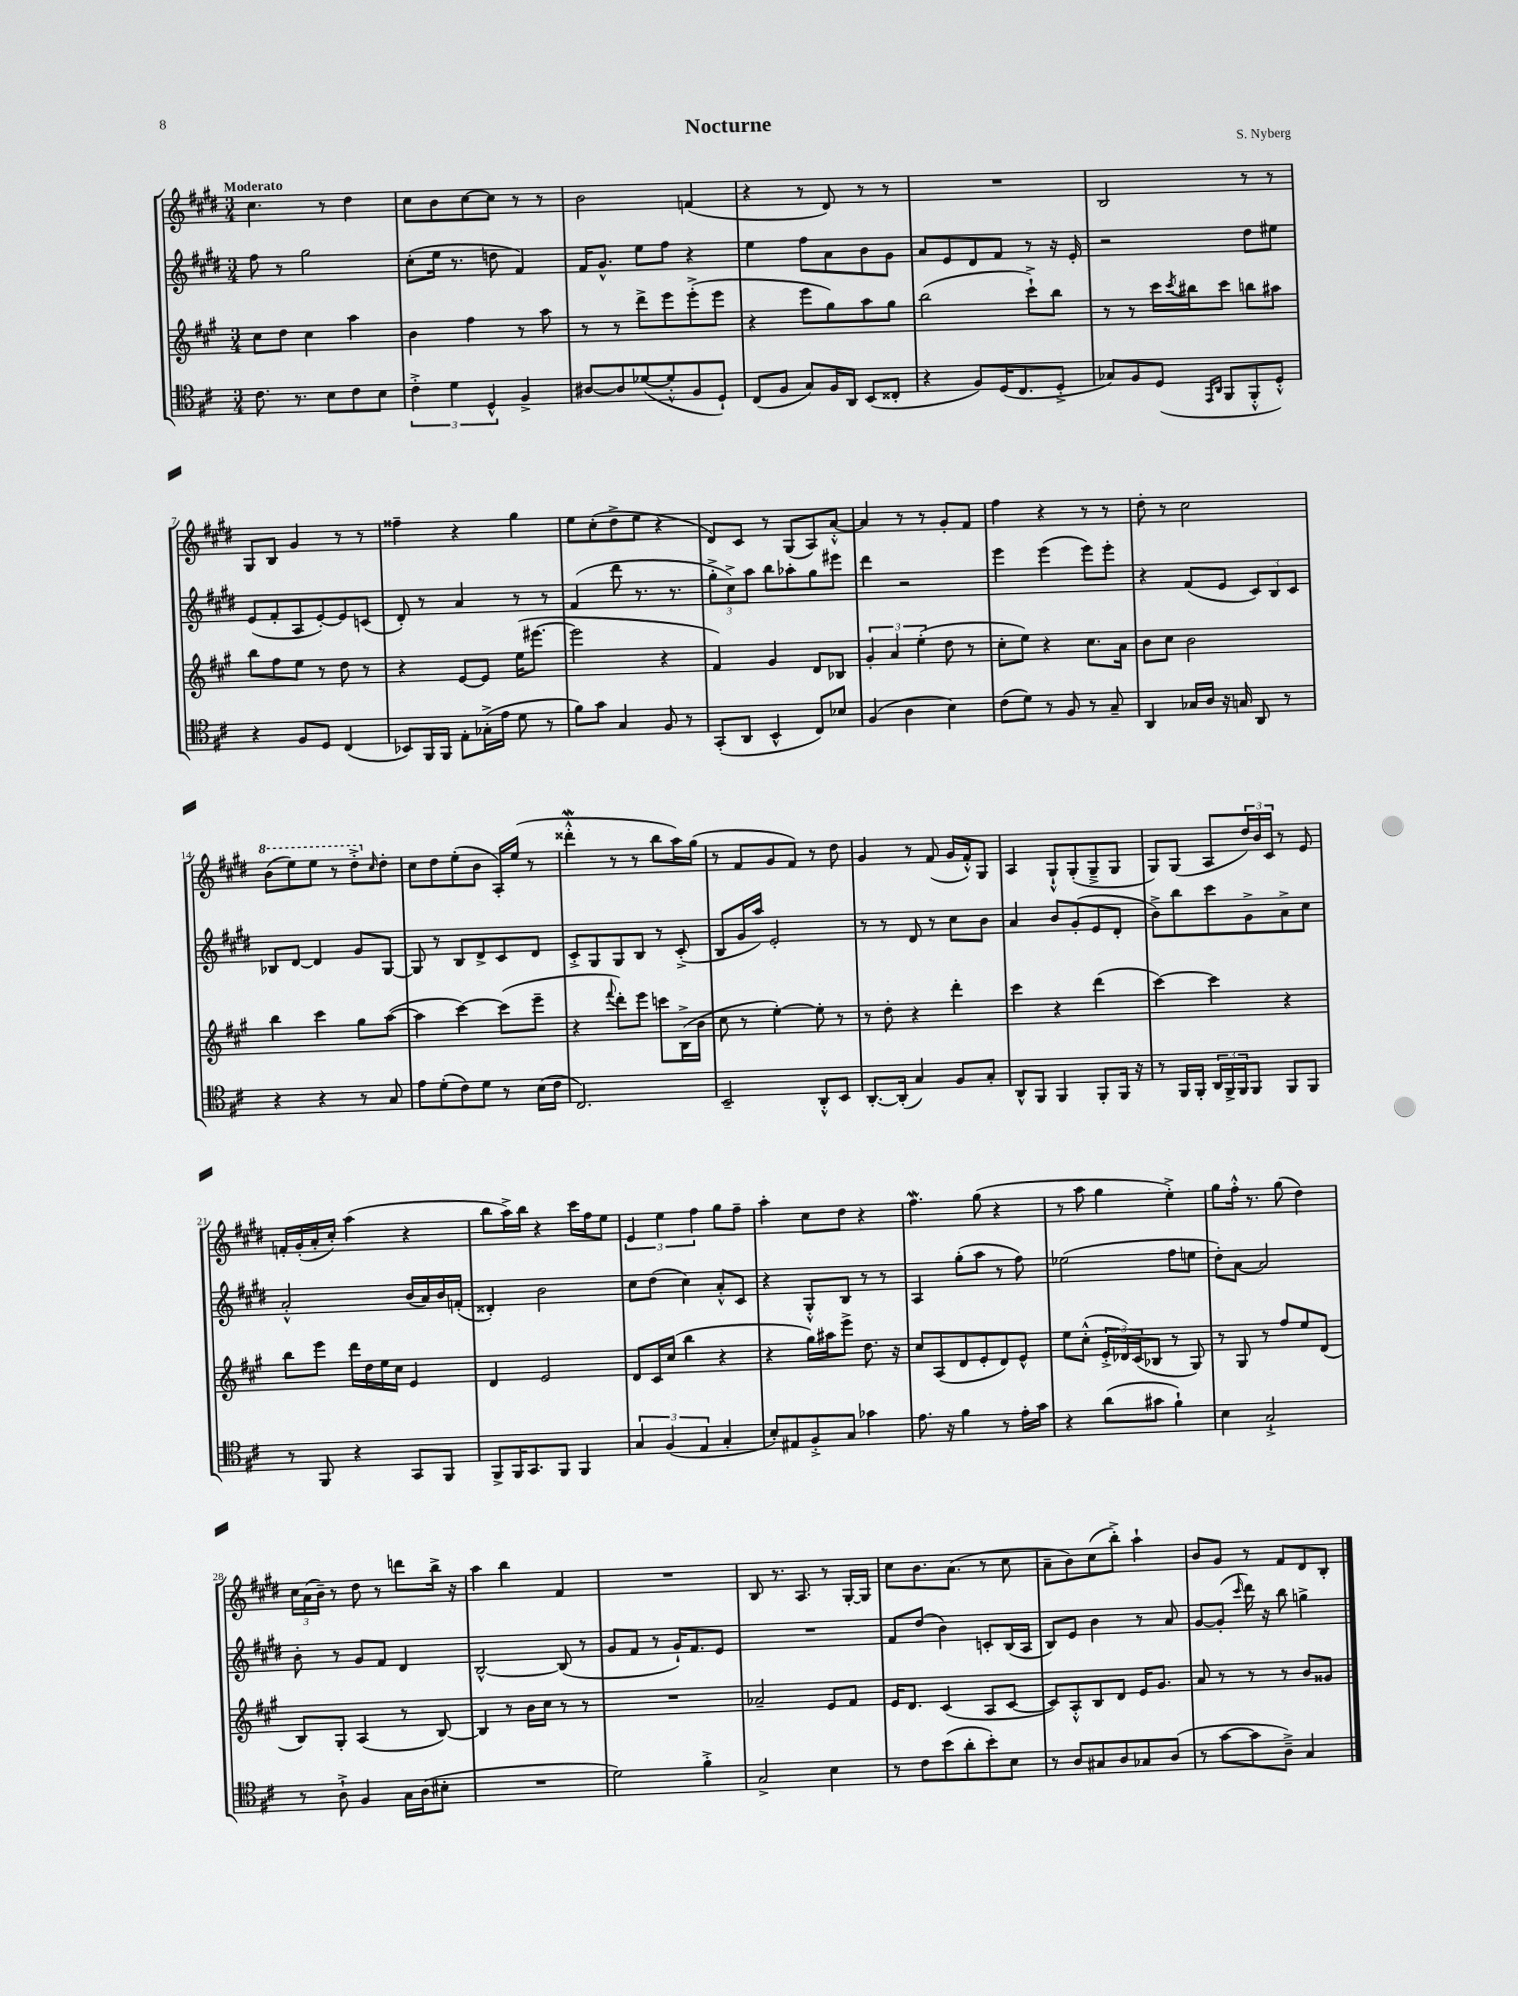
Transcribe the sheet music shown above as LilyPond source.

\header { title = "Nocturne" composer = "S. Nyberg" }
<<
\new StaffGroup <<
\new Staff = "s0" {
    \clef treble \key e \major \numericTimeSignature \time 3/4 \tempo "Moderato"
    cis''4. r8 dis''4 |
    cis''8 b'8 cis''8~ cis''8 r8 r8 |
    b'2 f'4( |
    r4 r8 dis'8) r8 r8 |
    R2. |
    b2 r8 r8 |
    gis8 b8 gis'4 r8 r8 |
    fisis''4-- r4 gis''4 |
    e''8 cis''8-.( dis''8-> e''8 r4 |
    dis'8) cis'8 r8 gis8( a8) a'8~-.-^ |
    a'4 r8 r8 gis'8-. fis'8 |
    fis''4 r4 r8 r8 |
    dis''8-. r8 cis''2 |
    \ottava #1 b''8( e'''8) e'''8 r8 dis'''8-.-> \ottava #0 \grace { cis''16 } dis''8-. |
    cis''8 dis''8 e''8-.( b'8 a16-.) e''16( r8 |
    disis'''4-.-^\mordent r8 r8 b''8 a''16) gis''16( |
    r8 fis'8 gis'8 fis'8) r8 dis''8 |
    gis'4 r8 fis'8( gis'16 fis'16-.-^) gis8 |
    a4 gis8-!-^ gis8-.( gis8---> gis8 |
    gis8) gis8( a8 \tuplet 3/2 { dis''16) b'16 cis'16 } r8 e'8 |
    f'16-. gis'16-.( a'16-. cis''16-.) a''4( r4 |
    b''8 a''16->) b''16 r4 cis'''16 fis''16 e''8 |
    \tuplet 3/2 { e'4 e''4 fis''4 } gis''8 fis''8-- |
    a''4-. cis''8 dis''8 r4 |
    fis''4.\mordent gis''8( r4 |
    r8 a''8 gis''4 e''4-.->) |
    gis''8 fis''16-.-^ r8. gis''8( dis''4) |
    \tuplet 3/2 { cis''16 a'16( b'16--) } r8 dis''8 r8 d'''8 b''16-> r16 |
    a''4 b''4 fis'4 |
    R2. |
    b8 r8. a8. r8 gis16~-. gis16 |
    cis''8 b'8. a'8.( r8 cis''8 |
    a'8-- b'8) cis''8( b''8-.->) a''4-! |
    b'8 gis'8 r8 fis'8 dis'8 b8-. \bar "|." |
}
\new Staff = "s1" {
    \clef treble \key e \major \numericTimeSignature \time 3/4
    fis''8 r8 gis''2 |
    cis''8-.( e''16 r8. d''8 fis'4) |
    fis'16 gis'8.-^ e''8 fis''8 r4 |
    e''4 fis''8 a'8 b'8 gis'8 |
    a'8 e'8 dis'8 fis'8 r8 r16 e'16-. |
    r2 dis''8 eis''8 |
    e'8( fis'8-. a8 e'8~-.) e'8 c'8( |
    dis'8-.) r8 a'4 r8 r8 |
    fis'4( dis'''8 r8. r8. |
    \tuplet 3/2 { gis''8-.-> cis''8->) a''8 } b''8 aes''8-. gis''8 eis'''8 |
    dis'''4 r2 |
    e'''4 e'''4( e'''8) e'''8-. |
    r4 fis'8( e'8 \tuplet 3/2 { cis'8) b8 cis'8 } |
    bes8 dis'8~ dis'4 gis'8 gis8~ |
    gis8 r8 b8 dis'8-> cis'8 dis'8 |
    cis'8-.-> gis8 gis8 b8 r8 cis'8-.->( |
    b8 gis'16 a''16) e'2-. |
    r8 r8 dis'8 r8 cis''8 b'8 |
    a'4 b'8 gis'8-.( e'8 dis'8-. |
    b'8->) b''8 cis'''8 gis'8-> a'8-> cis''8 |
    a'2-.-^ b'16( a'16) b'16 f'16-.( |
    disis'4-.) b'2 |
    cis''8 dis''8( cis''4) a'8-.-^ cis'8 |
    r4 gis8-.-^ b8 r8 r8 |
    a4 gis''8-.( a''8 r8 fis''8) |
    ees''2( fis''8 e''8 |
    dis''8-.) a'8~ a'2 |
    b'8-. r8 gis'8 fis'8 dis'4 |
    b2~-^ b8( r8 |
    gis'8 fis'8 r8 gis'16-!) fis'8. e'8 |
    R2. |
    fis'8 dis''8( b'4) c'8-. b16( a16 |
    b8) e'8 b'4 r8 a'8 |
    gis'8~ gis'8-.( \grace { cis'''16 } dis'''16) r16 b''8 g''4-> \bar "|." |
}
\new Staff = "s2" {
    \clef treble \key a \major \numericTimeSignature \time 3/4
    cis''8 d''8 cis''4 a''4 |
    b'4 fis''4 r8 a''8 |
    r8 r8 d'''8-> e'''8 e'''8-.->( e'''8 |
    r4 e'''8 gis''8) a''8 gis''8 |
    b''2( cis'''8-!->) b''8 |
    r8 r8 cis'''16 \acciaccatura { cis'''8 } bis''16 cis'''8 b''8 ais''8 |
    b''8 fis''8 e''8 r8 d''8 r8 |
    r4 e'8~ e'8 e''16( eis'''8.~ |
    eis'''2 r4 |
    fis'4) gis'4 d'8 bes8 |
    \tuplet 3/2 { gis'4-. a'4 e''4-.( } d''8 r8 |
    cis''8-. e''8) r4 cis''8. a'16 |
    b'8 cis''8 b'2 |
    b''4 cis'''4 gis''8 a''8~( |
    a''4 cis'''4~) cis'''8( e'''8-- |
    r4 \appoggiatura { fis'''8 } d'''8-.) e'''8 c'''8 b16->( b'16 |
    cis''8 r8 e''4~-.) e''8-. r8 |
    r8 d''8-. r4 d'''4-. |
    cis'''4 r4 d'''4( |
    cis'''4~) cis'''4 r4 |
    b''8 e'''8 d'''16 d''16 e''16 cis''16 e'4 |
    d'4 e'2 |
    d'8 cis'16 cis''16( b''4 r4 |
    r4 gis''16) ais''16 e'''8-> d''8. r16 |
    cis''8 a8( d'8 e'8-. d'8) e'8-^ |
    e''8 cis''8-.-^( \tuplet 3/2 { e'16-.-> des'16) cis'16( } bes8 r8 gis8) |
    r8 gis8 r8 fis''8 e''8 d'8( |
    b8) gis8-. a4( r8 b8~) |
    b4 r8 b'16 cis''16 r8 r8 |
    R2. |
    aes'2-- e'8 fis'8 |
    e'16 d'8. cis'4( a8 cis'8~ |
    cis'8) a8-.-^ b8 d'8 e'16 gis'8. |
    a'8 r8 r8 r8 b'8 gisis'8 \bar "|." |
}
\new Staff = "s3" {
    \clef tenor \key d \major \numericTimeSignature \time 3/4
    cis'8. r8. b8 cis'8 b8 |
    \tuplet 3/2 { cis'4-.-> d'4 d4-^ } fis4-> |
    ais8~ ais8 des'8~( des'8-.-^ fis8 d8-!) |
    cis8( fis8 g8) fis16 a,16 b,8( cisis8-. |
    r4 fis8) d16( cis8. d8-.-> |
    ges8) fis8 d8( \grace { e,16 a,16 } fis,8 fis,8-.-^ d8-.-^) |
    r4 fis8 d8 cis4( |
    bes,8) fis,16 fis,16 e8-. ges16-.->( e'16 d'8 r8 |
    fis'8) g'8 g4 fis8 r8 |
    g,8-.( a,8 b,4-^ cis8) bes8 |
    fis4( a4 b4) |
    cis'8( d'8) r8 fis8 r8 g8-- |
    a,4 ges16 a16 r16 g16 a,8 r8 |
    r4 r4 r8 g8 |
    e'8 d'8-.( cis'8) d'8 r8 b16( cis'16 |
    cis2.) |
    b,2-- a,8-.-^ b,8 |
    a,8.~-. a,16-.( g4) fis8 g8-. |
    a,8-^ fis,8 fis,4 fis,8-. fis,16 r16 |
    r8 fis,16 fis,16-. \tuplet 3/2 { a,16 fis,16-> fis,16 } fis,8 fis,8 fis,8 |
    r8 fis,8 r4 g,8 fis,8 |
    fis,8-> fis,16 g,8. fis,8 fis,4 |
    \tuplet 3/2 { g4 fis4( e4 } g4-. |
    b8-.) eis8 fis8-.-> g8 ges'4 |
    e'8. r16 fis'4 r8 e'16-. g'16 |
    r4 a'8( gis'8 fis'4-!) |
    b4 g2-!-> |
    r8 a8-!-> fis4 g16 a16( bis8-. |
    R2. |
    d'2) fis'4-.-> |
    g2-> b4 |
    r8 cis'8 b'8( a'8-. b'8-.) b8 |
    r8 a8 gis8 a8 ges8 a8( |
    r8 g'8~ g'8 a8--->) g4 \bar "|." |
}
>>
>>
